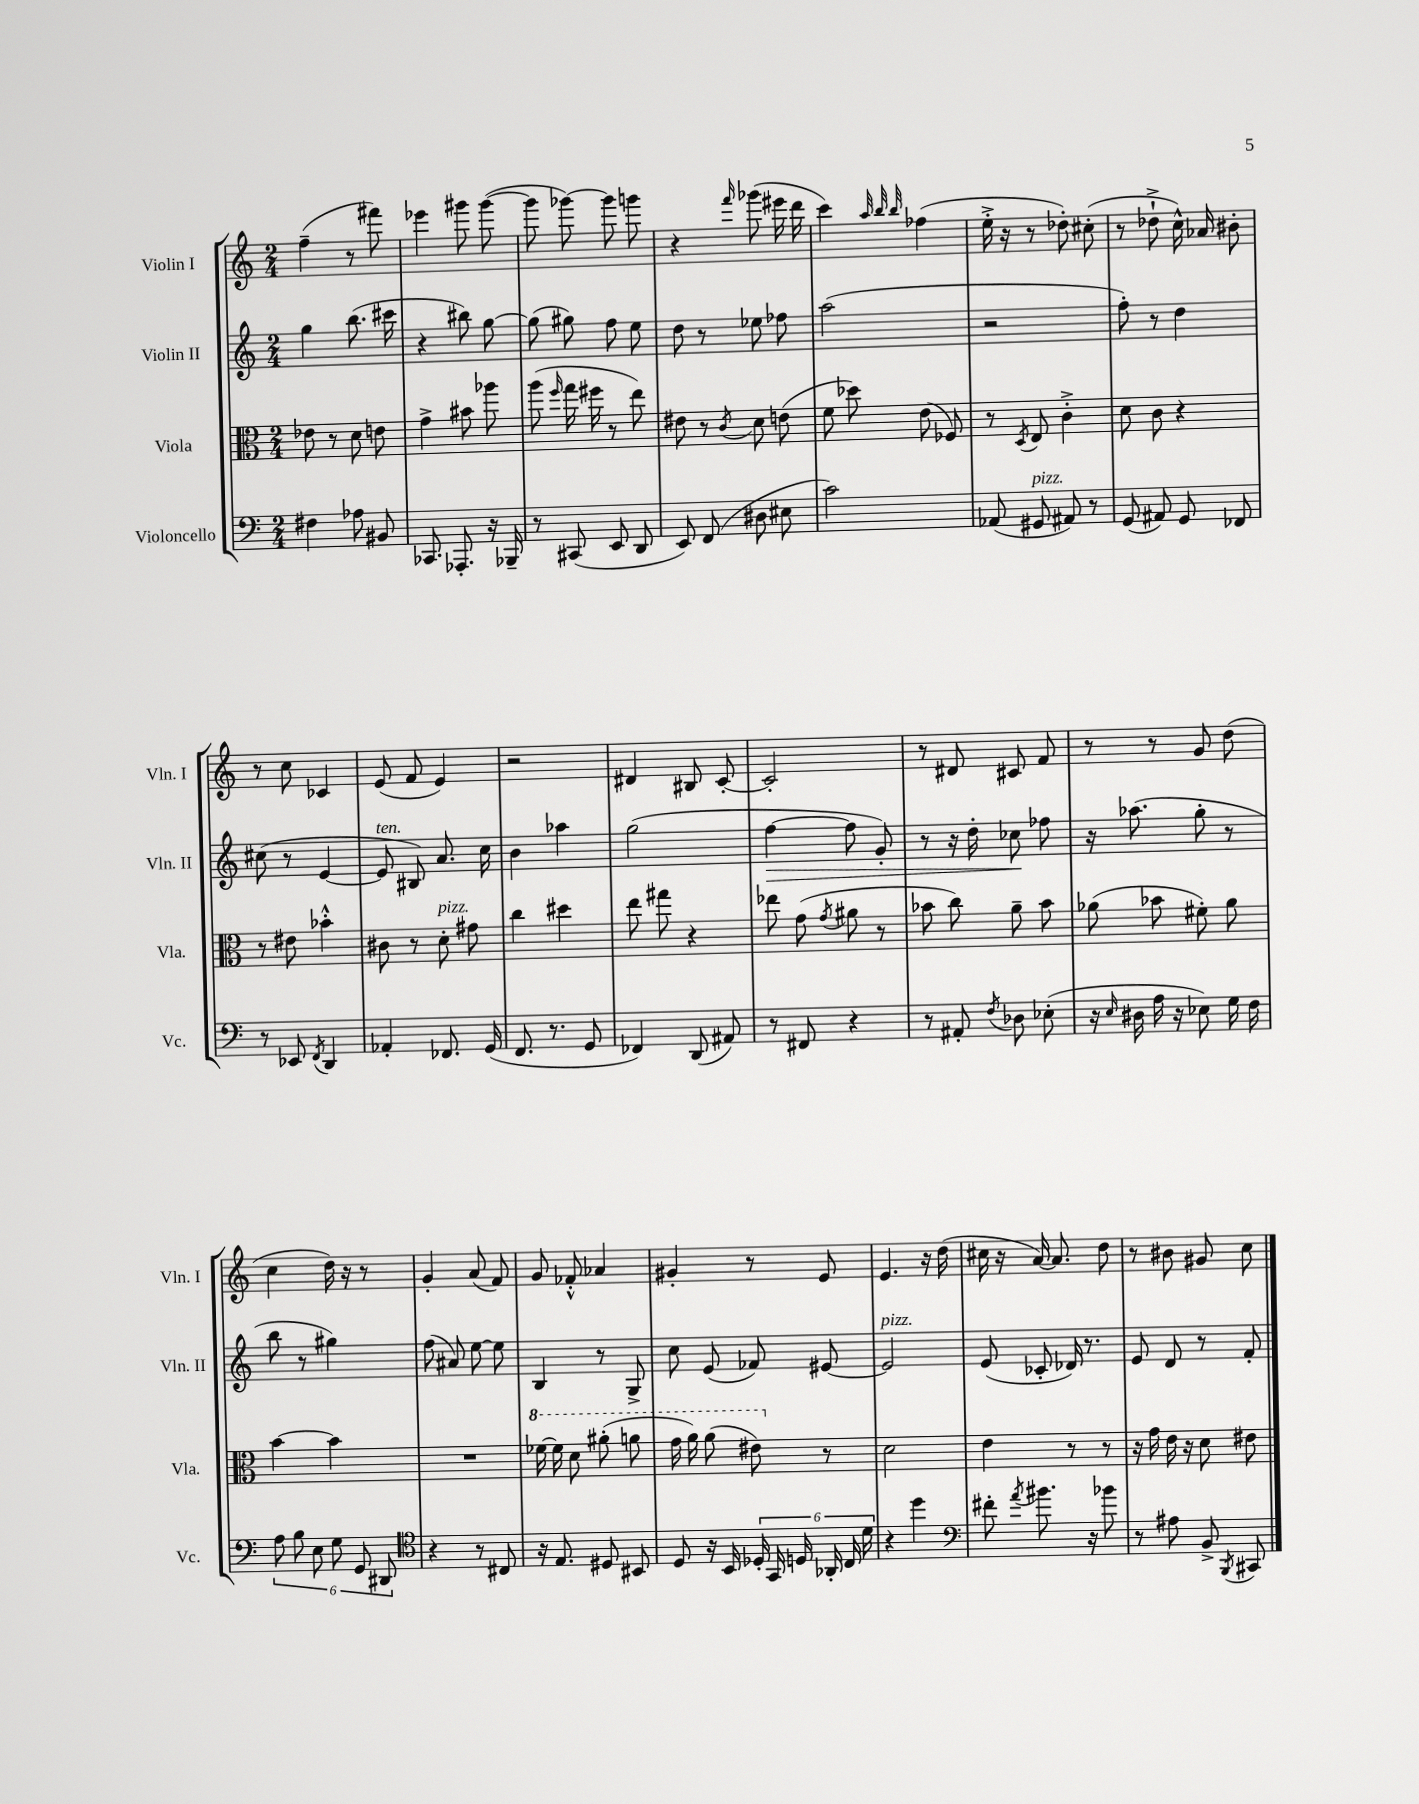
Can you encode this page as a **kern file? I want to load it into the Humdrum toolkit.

**kern	**kern	**kern	**kern
*staff4	*staff3	*staff2	*staff1
*clefF4	*clefC3	*clefG2	*clefG2
*k[]	*k[]	*k[]	*k[]
*M2/4	*M2/4	*M2/4	*M2/4
4F#	8e-	4gg	(4ff~
.	8r	.	.
8A-	8d	(8.bb	8r
8BB#	8e	.	8fff#)
.	.	16ccc#	.
=	=	=	=
8.CC-	4g^	4r	4eee-
8.AAA-'	.	.	.
.	8b#	8bb#)	8ggg#
16r	8aa-	[8gg	([8ggg#
16BBB-~	.	.	.
=	=	=	=
8r	(8aa	(8gg]	8ggg#]
.	16qqff	.	.
(8CC#	16gg	8gg#)	[8ggg-)
.	16ff#	.	.
8EE	8r	8ff	8ggg-]
8DD	8ee)	8ee	8ggg
=	=	=	=
8EE)	8e#	8dd	4r
(8FF	8r	8r	.
.	8qc	.	16qqfff
8D#	8d	8ee-	(8ggg-
8E#	(8e	8ff-	16eee#
.	.	.	16ddd
=	=	=	=
2c)	8f	(2aa	4ccc)
.	8dd-)	.	.
.	.	.	32qqaa
.	.	.	32qqbb
.	.	.	32qqbb
.	(8e	.	(4ff-
.	8F-)	.	.
=	=	=	=
(8AA-	8r	2r	16ee'^
.	.	.	16r
.	8qD	.	.
8GG#	8E	.	8r
8AA#)	4c'^	.	8dd-')
8r	.	.	(8cc#'
=	=	=	=
(8GG	8d	8ff')	8r
8AA#)	8c	8r	8dd-`^
8GG	4r	4dd	16cc^^)
.	.	.	16a-
8FF-	.	.	8b#'
=	=	=	=
8r	8r	(8cc#	8r
8EE-	8e#	8r	8cc
8qFF	.	.	.
4DD	4b-'^^	[4e	4c-
=	=	=	=
4AA-'	8c#	8e]	(8e
.	8r	8B#)	8f
8.FF-	8d'	8.a	4e)
.	8g#	.	.
(16GG	.	16cc	.
=	=	=	=
8.FF	4cc	4b	2r
8.r	.	.	.
.	4dd#	4aa-	.
8GG	.	.	.
=	=	=	=
4FF-)	8ee	(2gg	4d#
.	8gg#	.	.
(8DD	4r	.	8B#
8AA#)	.	.	[8c'
=	=	=	=
8r	8ee-	[4ff	2c']
8FF#	(8g	.	.
.	8qg	.	.
4r	8a#	8ff]	.
.	8r	8g')	.
=	=	=	=
8r	8b-	8r	8r
8AA#'	8cc)	16r	8d#
.	.	16dd'	.
8qF	.	.	.
8D-	8a~	8cc-	8c#
(8E-'	8b-	8ff-	8f
=	=	=	=
16r	(8a-	16r	8r
16qqE	.	.	.
16D#	.	(8.aa-	.
16A	8b-	.	8r
16r	.	.	.
8E-)	8f#')	8gg'	8g
16G	8a-	8r	(8dd
16F	.	.	.
=	=	=	=
12A	[4b	8bb	4cc
12B	.	.	.
.	.	8r	.
12E	.	.	.
12G	4b]	4gg#)	16dd)
.	.	.	16r
12GG	.	.	.
.	.	.	8r
12DD#	.	.	.
=	=	=	=
*clefC4	*	*	*
4r	2r	(8ff	4g'
.	.	8a#)	.
8r	.	[8ee	(8a
8C#	.	8ee]	8f)
=	=	=	=
16r	[16ff-	4B	8g
8.E	16ff-]	.	.
.	8dd	.	8f-'^^
8D#	(8aa#'	8r	4a-
8BB#	8aa	8G^	.
=	=	=	=
8D	16gg	8cc	4g#'
.	16aa)	.	.
16r	(8aa	(8e	.
16BB	.	.	.
24D-'	8ee#)	8f-)	8r
24GG	.	.	.
24D	.	.	.
24AA-'	8r	[8e#	8e
24C	.	.	.
24d	.	.	.
=	=	=	=
4r	2d	2e#]	4.e
4dd	.	.	.
.	.	.	16r
.	.	.	(16dd
=	=	=	=
*clefF4	*	*	*
8f#'	4e	(8e	16cc#
.	.	.	16r
8qa	.	.	.
8.b#	.	8c-'	[16a)
.	.	.	8.a]
.	8r	16d-)	.
16r	.	8.r	.
8b-	8r	.	8dd
=	=	=	=
8r	16r	8e	8r
.	16g	.	.
8A#	16e	8d	8b#
.	16r	.	.
8BB^	8d	8r	8g#
8qBBB	.	.	.
8CC#	8e#	8f'	8cc
==	==	==	==
*-	*-	*-	*-
